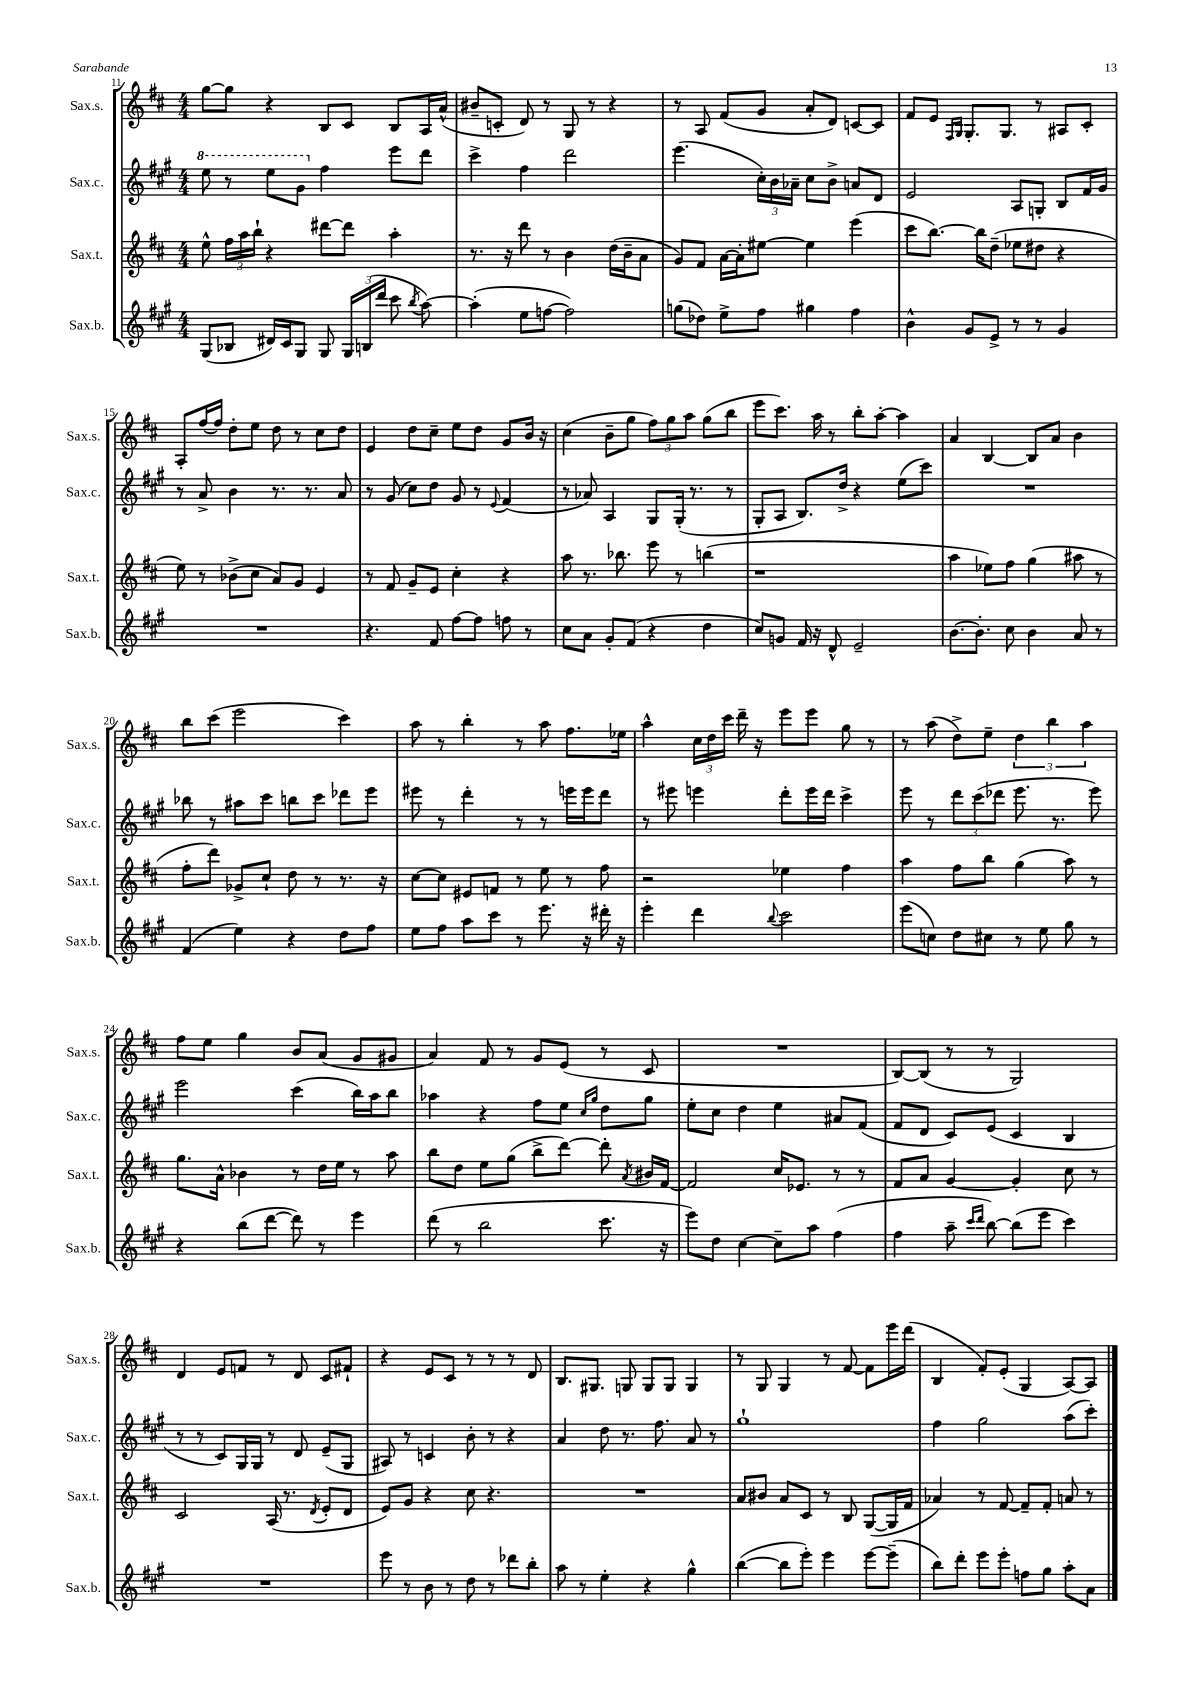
<<
\new StaffGroup <<
\new Staff = "s0" \with { instrumentName = "Sax.s." shortInstrumentName = "Sax.s." } {
    \clef treble \key d \major \numericTimeSignature \time 4/4
    \autoBeamOff g''8[~ g''8] r4 b8[ cis'8] b8[ a16 a'16]-^( |
    bis'8[-- c'8]-. d'8) r8 g8 r8 r4 |
    r8 a8 fis'8[( g'8] a'8[-. d'8]) c'8[~ c'8] |
    fis'8[ e'8] \grace { fis16[ g16] } g8.[-. g8.] r8 ais8[ cis'8]-. |
    a8[-. fis''16~ fis''16] d''8[-. e''8] d''8 r8 cis''8[ d''8] |
    e'4 d''8[ cis''8]-- e''8[ d''8] g'8[ b'16] r16 |
    cis''4( b'8[-- g''8] \tuplet 3/2 { fis''8[) g''8 a''8] } g''8[( b''8] |
    e'''8[ cis'''8.]) a''16 r8 b''8[-. a''8]~-. a''4 |
    a'4 b4~ b8[ a'8] b'4 |
    b''8[ cis'''8]( e'''2 cis'''4) |
    a''8 r8 b''4-. r8 a''8 fis''8.[ ees''16] |
    a''4-^ \tuplet 3/2 { cis''16[ d''16 cis'''16] } d'''16-- r16 e'''8[ e'''8] g''8 r8 |
    r8 a''8( d''8[->) e''8]-- \tuplet 3/2 { d''4 b''4 a''4 } |
    fis''8[ e''8] g''4 b'8[ a'8]( g'8[ gis'8] |
    a'4) fis'8 r8 g'8[ e'8]( r8 cis'8 |
    R1 |
    b8[~) b8]( r8 r8 g2) |
    d'4 e'8[ f'8] r8 d'8 cis'8[ fis'8]-! |
    r4 e'8[ cis'8] r8 r8 r8 d'8 |
    b8.[ gis8.] g8 g8[ g8] g4 |
    r8 g8 g4 r8 fis'8~ fis'8[ e'''16 d'''16]( |
    b4 fis'8[-.) e'8]-.( g4 a8[~) a8] \bar "|." |
}
\new Staff = "s1" \with { instrumentName = "Sax.c." shortInstrumentName = "Sax.c." } {
    \clef treble \key a \major \numericTimeSignature \time 4/4
    \autoBeamOff \ottava #1 e'''8 r8 e'''8[ gis''8] \ottava #0 fis''4 e'''8[ d'''8] |
    cis'''4-> fis''4 d'''2 |
    e'''4.( \tuplet 3/2 { cis''16[-.) b'16 aes'16]-- } cis''8[ b'8]-> a'8[ d'8] |
    e'2 a8[ g8]-. b8[ fis'16 gis'16] |
    r8 a'8-> b'4 r8. r8. a'8 |
    r8 gis'8( cis''8[) d''8] gis'8 r8 \appoggiatura { e'8 } fis'4( |
    r8 aes'8) a4 gis8[ gis16]-.( r8. r8 |
    gis8[-. a8] b8.[) d''16]-> r4 e''8[( cis'''8]) |
    R1 |
    bes''8 r8 ais''8[ cis'''8] b''8[ cis'''8] des'''8[ e'''8] |
    eis'''8 r8 d'''4-. r8 r8 e'''16[ e'''16 d'''8] |
    r8 eis'''8 e'''4 d'''8[-. e'''16 d'''16] cis'''4-> |
    e'''8 r8 \tuplet 3/2 { d'''8[ cis'''8( des'''8] } e'''8. r8. e'''8) |
    e'''2 cis'''4( b''16[) a''16 b''8] |
    aes''4 r4 fis''8[ e''8] \grace { cis''16[ gis''16] } d''8[ gis''8] |
    e''8[-. cis''8] d''4 e''4 ais'8[ fis'8]( |
    fis'8[ d'8] cis'8[) e'8]( cis'4 b4 |
    r8 r8 cis'8[) gis16 gis16] r8 d'8 e'8[--( gis8] |
    ais8) r8 c'4 b'8-. r8 r4 |
    a'4 d''8 r8. fis''8. a'8 r8 |
    gis''1-! |
    fis''4 gis''2 a''8[( cis'''8]-.) \bar "|." |
}
\new Staff = "s2" \with { instrumentName = "Sax.t." shortInstrumentName = "Sax.t." } {
    \clef treble \key d \major \numericTimeSignature \time 4/4
    \autoBeamOff e''8-^ \tuplet 3/2 { fis''16[ a''16 b''16]-! } r4 dis'''8[~ dis'''8] a''4-. |
    r8. r16 d'''8 r8 b'4 d''16[( b'16-- a'8] |
    g'8[) fis'8] a'16[~ a'16-. eis''8]~ eis''4 e'''4( |
    cis'''8[ b''8.]~) b''16[ d''8]--( ees''8[ dis''8] r4 |
    e''8) r8 bes'8[->( cis''8] a'8[) g'8] e'4 |
    r8 fis'8 g'8[-- e'8] cis''4-. r4 |
    a''8 r8. bes''8. e'''8 r8 b''4( |
    r1 |
    a''4 ees''8[) fis''8] g''4( ais''8 r8 |
    fis''8[-. d'''8]) ges'8[-> cis''8]-! d''8 r8 r8. r16 |
    cis''8[~ cis''8] eis'8[ f'8] r8 e''8 r8 fis''8 |
    r2 ees''4 fis''4 |
    a''4 fis''8[ b''8] g''4( a''8) r8 |
    g''8.[ a'16]-^ bes'4 r8 d''16[ e''16] r8 a''8 |
    b''8[ d''8] e''8[ g''8]( b''8[-> d'''8]~) d'''8-. \acciaccatura { a'8 } bis'16[ fis'16]~ |
    fis'2 cis''16[ ees'8.] r8 r8 |
    fis'8[ a'8] g'4~ g'4-. cis''8 r8 |
    cis'2 a16( r8. \acciaccatura { d'8 } e'8[-. d'8] |
    e'8[) g'8] r4 cis''8 r4. |
    R1 |
    a'8[ bis'8] a'8[ cis'8] r8 b8 g8[~( g16 fis'16] |
    aes'4) r8 fis'8~ fis'8[-- fis'8]-. a'8 r8 \bar "|." |
}
\new Staff = "s3" \with { instrumentName = "Sax.b." shortInstrumentName = "Sax.b." } {
    \clef treble \key a \major \numericTimeSignature \time 4/4
    \autoBeamOff gis8[( bes8] dis'16[) cis'16 gis8] gis8 \tuplet 3/2 { gis16[ b16( d'''16] } cis'''8 \acciaccatura { b''8 } a''8~) |
    a''4-.( e''8[ f''8]~ f''2) |
    g''8[( des''8]) e''8[-> fis''8] gis''4 fis''4 |
    b'4-^ gis'8[ e'8]-> r8 r8 gis'4 |
    R1 |
    r4. fis'8 fis''8[~ fis''8] f''8 r8 |
    cis''8[ a'8] gis'8[-. fis'8]( r4 d''4 |
    cis''8[) g'8] fis'16 r16 d'8-^ e'2-- |
    b'8.[~ b'8.]-. cis''8 b'4 a'8 r8 |
    fis'4( e''4) r4 d''8[ fis''8] |
    e''8[ fis''8] a''8[ cis'''8] r8 e'''8. r16 dis'''16-. r16 |
    e'''4-. d'''4 \appoggiatura { b''8 } cis'''2 |
    e'''8[( c''8]) d''8[ cis''8] r8 e''8 gis''8 r8 |
    r4 b''8[( d'''8]~ d'''8) r8 e'''4 |
    d'''8( r8 b''2 cis'''8. r16 |
    e'''8[) d''8] cis''4~ cis''8[-- a''8] fis''4( |
    fis''4 a''8-- \grace { cis'''16[ d'''16] } b''8~) b''8[( e'''8] cis'''4) |
    R1 |
    e'''8 r8 b'8 r8 d''8 r8 des'''8[ b''8]-. |
    a''8 r8 e''4-. r4 gis''4-^ |
    b''4~( b''8[ e'''8]-.) e'''4 e'''8[~ e'''8]--( |
    b''8[) d'''8]-. e'''8[ e'''8]-. f''8[ gis''8] a''8[-. a'8] \bar "|." |
}
>>
>>
\layout { \context { \Score currentBarNumber = #11 } }
